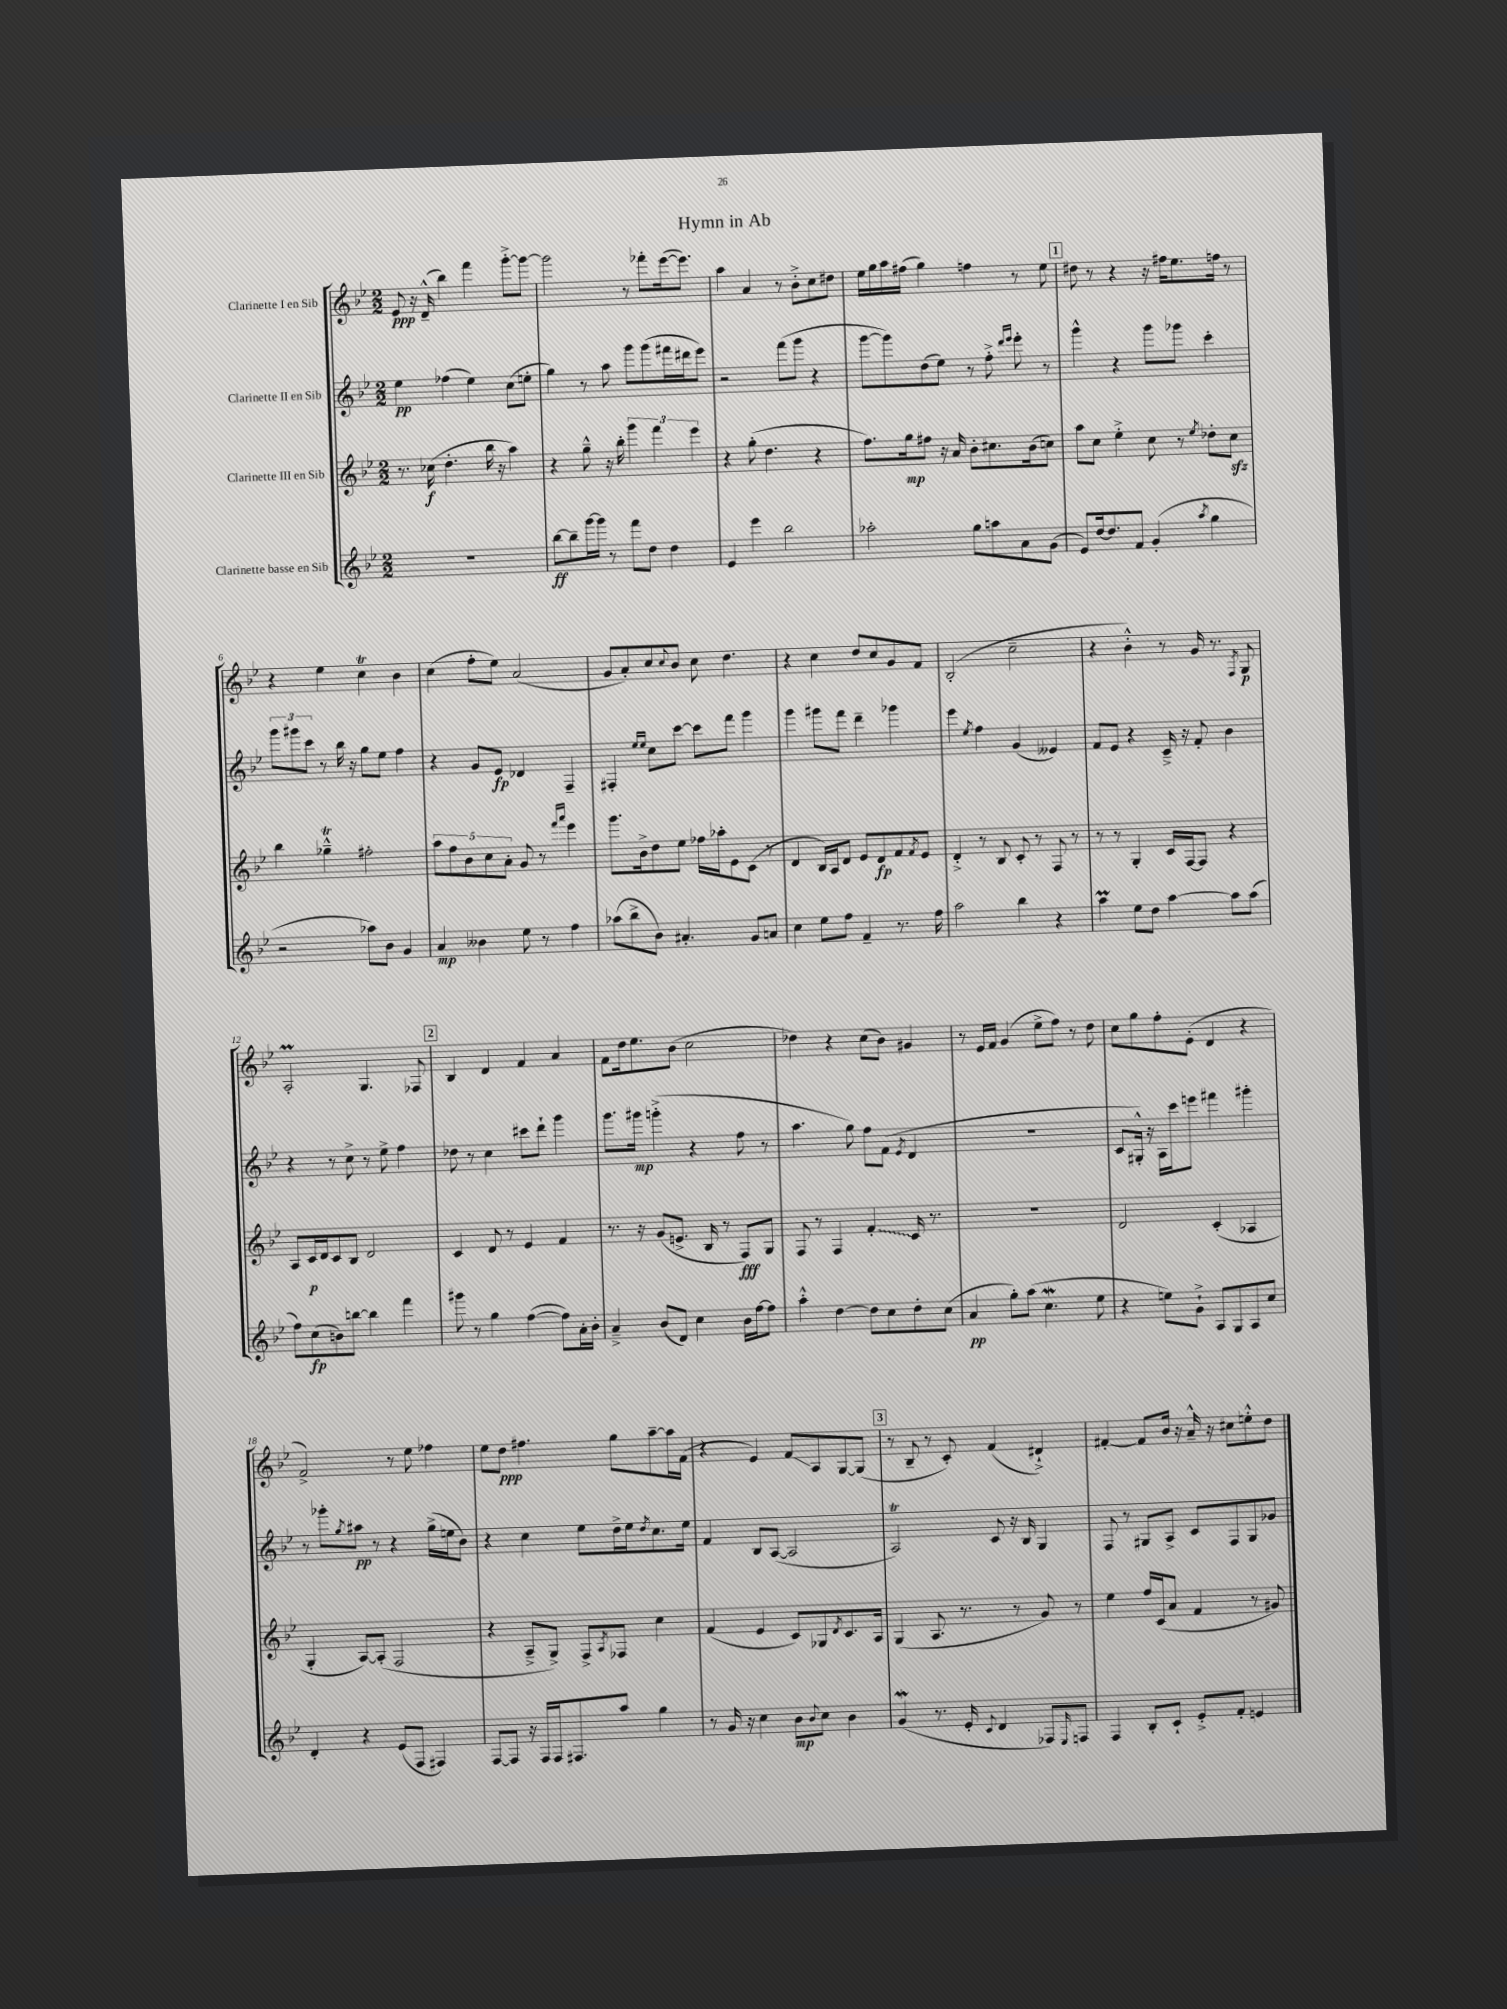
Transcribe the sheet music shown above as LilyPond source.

\header { title = "Hymn in Ab" }
<<
\new StaffGroup <<
\new Staff = "s0" \with { instrumentName = "Clarinette I en Sib" } {
    \clef treble \key bes \major \numericTimeSignature \time 2/2
    ees'8\ppp r16 d'16---^( bes''4) f'''4 g'''8~-.-> g'''8~ |
    g'''2 r8 fes'''8-. ees'''16~( ees'''8.) |
    a''4 a'4 r8 bes'8-.-> c''8 dis''8 |
    ees''16 g''16 a''16 fis''16( g''4) f''4 r8 ees''8 |
    \mark \markup { \box "1" } dis''8 r8 r4 r16 fis''16 ees''8. f''16 r8 |
    r4 ees''4 c''4\trill bes'4 |
    c''4( f''8-. ees''8) a'2( |
    g'8 a'8-.) c''8 \appoggiatura { c''8 } bes'8 c''8 d''4. |
    r4 c''4 d''8 c''8 g'8 f'8 |
    bes2-.( c''2-- |
    r4 bes'4-.-^) r8 g'16 r8. \acciaccatura { f8 } g8\p |
    a2-.\prall g4. fes8 |
    \mark \markup { \box "2" } bes4 d'4 f'4 a'4 |
    f'8 d''16 ees''8. bes'8( c''2 |
    des''4) r4 c''8( bes'8) gis'4 |
    r8 ees'16 f'16 g'4( ees''8-> f''8) r8 d''8 |
    c''8 g''8 f''8-. ees'8-.( d'4 r4 |
    f'2->) r8 ees''8 fes''4 |
    ees''8 d''8\ppp fis''4. g''8 a''8~-- a''16 f'16( |
    r4 ees'4) f'8\glissando a8 g8~ g8( |
    \mark \markup { \box "3" } r8 bes8-- r8 c'8-.) f'4( dis'4-!->) |
    fis'4~-. fis'8 bes'16 r16 a'16---^ r16 cis''8 e''8-.-^ d''8 \bar "|." |
}
\new Staff = "s1" \with { instrumentName = "Clarinette II en Sib" } {
    \clef treble \key bes \major \numericTimeSignature \time 2/2
    ees''4\pp fes''4( ees''4) c''8( e''8-. |
    g''4) r8 a''8 g'''8 g'''8( fis'''16 dis'''16 ees'''8) |
    r2 f'''8( g'''8 r4 |
    g'''8~ g'''8) d''8( ees''8) r8 f''8-.-> \grace { d'''16 ees'''16 } ees'''8-. r8 |
    \mark \markup { \box "1" } g'''4-^ r4 g'''8 ges'''8 c'''4-. |
    \tuplet 3/2 { g'''8 gis'''8 c'''8 } r8 bes''16 r16 g''8 ees''8 f''4 |
    r4 g'8 ees'8\fp des'4 f4-- |
    fis4-. \grace { ees''16 ees''16 } c''8 c'''8~ c'''8 f'''8 g'''4 |
    g'''4 gis'''8 f'''8 d'''4-- ges'''4 |
    ees'''4 \acciaccatura { ees''8 } f''4 g'4( eeses'4) |
    f'8 ees'8 r4 c'16---> r16 f'8-. bes'4 |
    r4 r8 c''8-> r8 ees''8-> f''4 |
    \mark \markup { \box "2" } des''8 r8 c''4 cis'''8 d'''8-! g'''4 |
    g'''8. gis'''16\mp g'''4-.->( r4 f''8 r8 |
    a''4. g''8) f''8 f'8( \acciaccatura { ees'8 } d'4 |
    R1 |
    c'8 gis16-.-^) r16 a16 c'''16 e'''8 fis'''4 gis'''4-. |
    r8 ges'''8-. \acciaccatura { g''8 } ais''8\pp r8 r4 g''16->( e''16 bes'8) |
    r4 c''4 ees''8 d''16-> ees''16 \acciaccatura { d''8 } c''8. ees''16 |
    f'4 bes8 a8~( a2 |
    \mark \markup { \box "3" } a2\trill) c'8 r16 bes16 g4 |
    f8 r8 gis8 a8-> c'8 f8 gis8 ges'8 \bar "|." |
}
\new Staff = "s2" \with { instrumentName = "Clarinette III en Sib" } {
    \clef treble \key bes \major \numericTimeSignature \time 2/2
    r8. ces''16\f( d''4.-. bes''16 r16 a''4) |
    r4 g''8---^ r16 bes''16-. \tuplet 3/2 { g'''4 f'''4 ees'''4 } |
    r4 g''8-.( d''4. r4 |
    f''8.) g''16\mp fis''8 r16 a'16 bes'8-. cis''8. bes'16( c''8) |
    \mark \markup { \box "1" } a''8 c''8 ees''4-.-> c''8 r8 \acciaccatura { ees''8 } des''8-. c''8\sfz |
    bes''4 ges''4---^\trill fis''2-. |
    \tuplet 5/4 { a''8 f''8 bes'8 c''8 a'8-. } g'8 r8 \grace { f'''16 a'''16 } ees'''4 |
    g'''8. bes'16-> d''8 ees''8 fes''16 aes''16-. ees'8 c'8( r8 |
    d'4 bes16) a16 d'8 ees'8 d'8\fp f'8 \acciaccatura { f'8 } ees'8 |
    d'4-.-> r8 bes8 c'8-. r8 f8 r8 |
    r8 r8 g4-. c'16 f16~ f8 r4 |
    a8 c'16\p d'16 c'8 bes8 d'2 |
    \mark \markup { \box "2" } c'4 d'8 r8 ees'4 f'4 |
    r8. r16 g'8( e'8.-> bes16 r8 f8\fff) g8 |
    f8 r8 f4 \once \override Glissando.style = #'zigzag f'4-.\glissando c'16 r8. |
    R1 |
    d'2 c'4-.( aes4 |
    g4-. a8~) a8-.( f2 |
    r4 a8---> g8->) f8-> \acciaccatura { a8 } fes8 c''4 |
    f'4( ees'4 c'8) ges8 \acciaccatura { d'8 } c'8. a16 |
    \mark \markup { \box "3" } g4( a8. r8. r8 g'8) r8 |
    ees''4 f''16 c'16( a'8 f'4 r8 gis'8) \bar "|." |
}
\new Staff = "s3" \with { instrumentName = "Clarinette basse en Sib" } {
    \clef treble \key bes \major \numericTimeSignature \time 2/2
    R1 |
    bes''8~\ff bes''8-- g'''16~ g'''16 r8 f'''8 d''8 d''4 |
    ees'4 ees'''4 bes''2 |
    aes''2-. g''8 a''8 a'8 g'8( |
    \mark \markup { \box "1" } ees'8) d''16~ d''8. f'8 g'4-.( \acciaccatura { a''8 } g''4 |
    r2 aes''8) bes'8 g'4 |
    a'4\mp beses'4 ees''8 r8 f''4 |
    aes''8( bes''8-> bes'8) ais'4.-. g'8 a'8 |
    c''4 ees''8 f''8 f'4-- r8. f''16 |
    a''2 bes''4 r4 |
    a''4\prall ees''8 d''8 a''4~ a''8 a''8( |
    f''8) c''8\fp( b'8) b''8~ b''4 f'''4 |
    \mark \markup { \box "2" } gis'''8 r8 g''4 f''4~( f''8) a'16-. bes'16-. |
    a'4---> bes'8( d'8) c''4 bes'16 f''16~ f''8 |
    a''4-.-^ d''4~ d''8 c''8 d''8-. c''8( |
    a'4\pp g''8-.) a''8( c''4.\mordent ees''8 |
    r4 e''8) g'8-!-> a8 g8 a8 c''8 |
    d'4-. r4 ees'8( f8 fis4) |
    f8~ f8 r16 f16 f16 fis8. a''8 g''4 |
    r8 g'16 r16 c''4 bes'8\mp \appoggiatura { bes'8 } c''8 bes'4 |
    \mark \markup { \box "3" } g'4\mordent( r8. ees'16-. \appoggiatura { c'8 } d'4 fes8) \grace { ees16 } f8 |
    f4 bes8-. c'8-! ees'8-.-> f'8-. e'4 \bar "|." |
}
>>
>>
